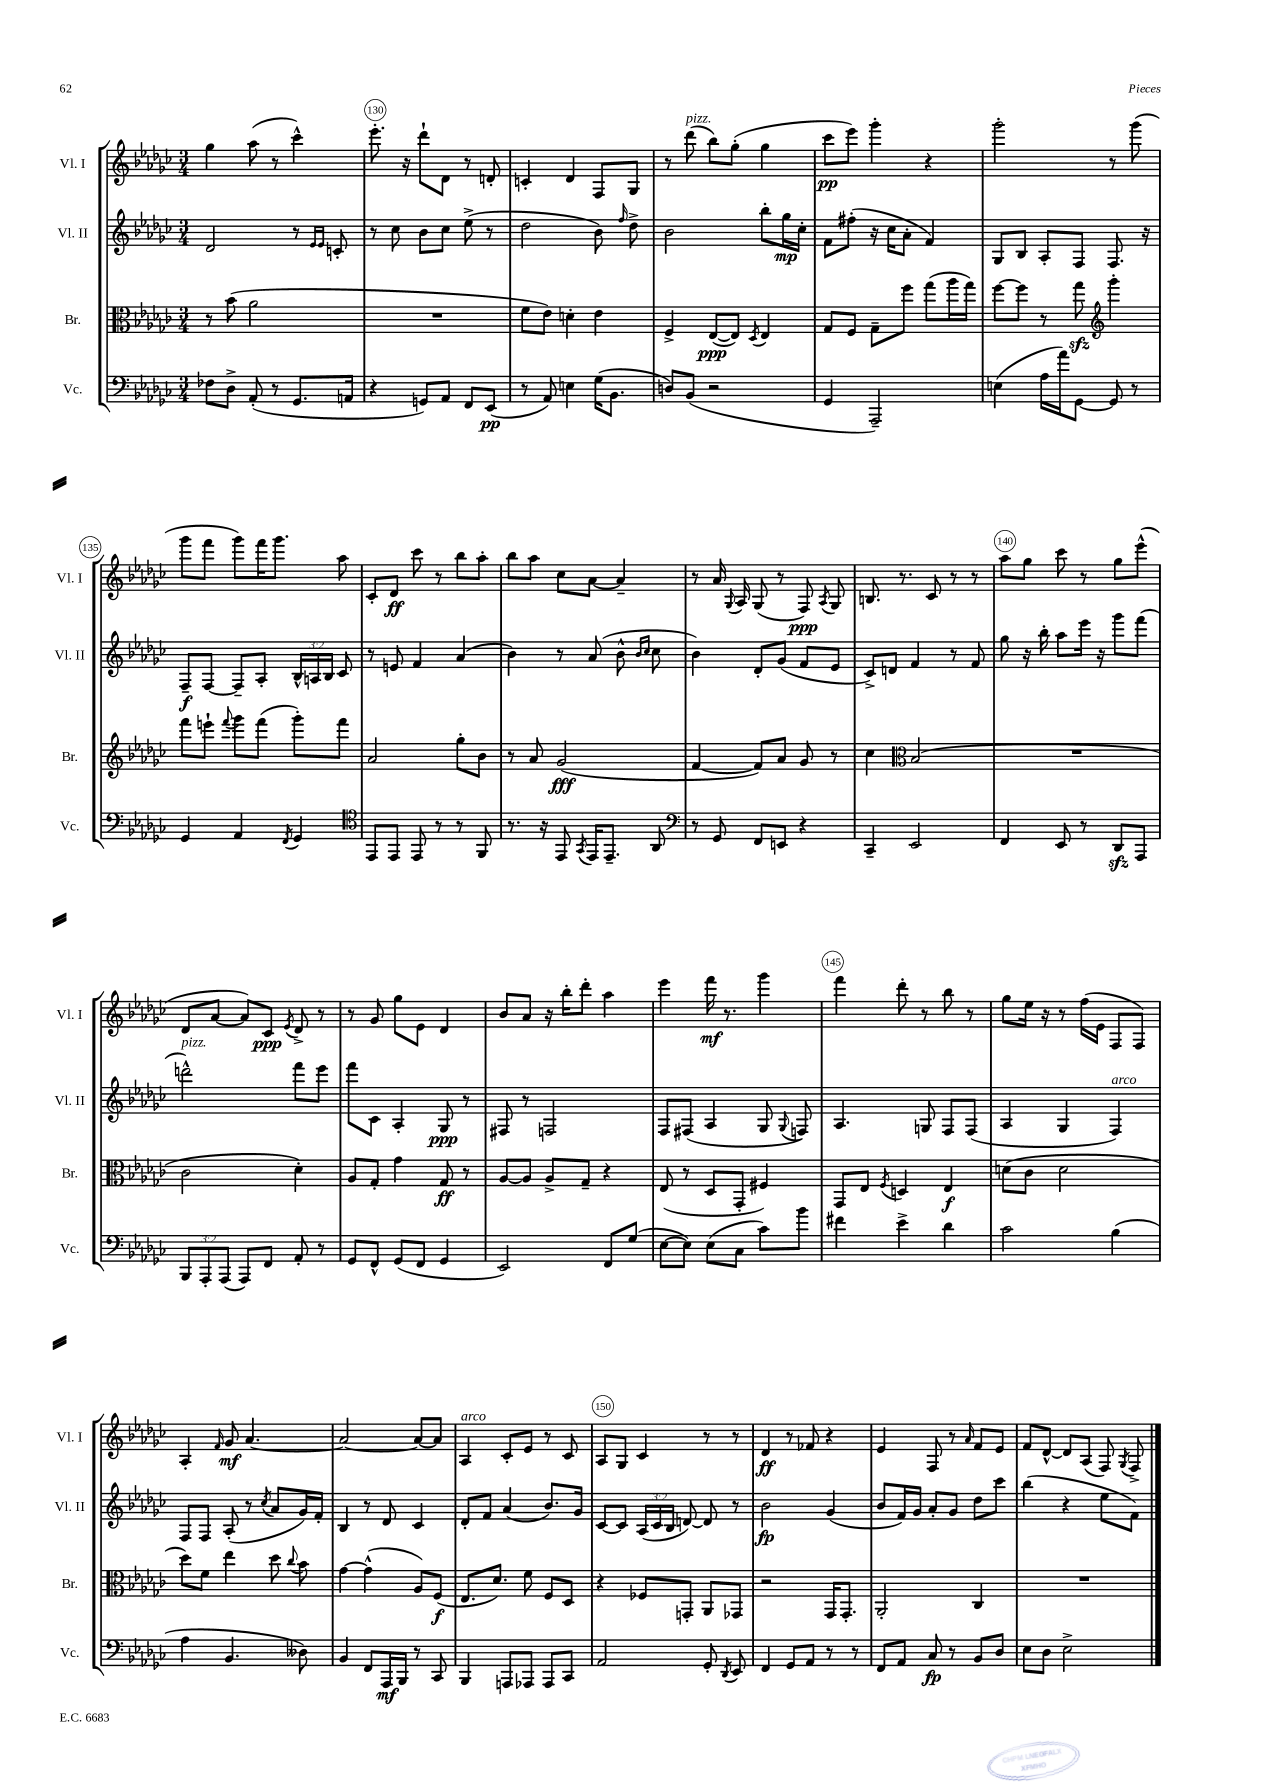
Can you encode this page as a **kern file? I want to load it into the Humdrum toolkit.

**kern	**dynam	**kern	**dynam	**kern	**dynam	**kern	**dynam
*part4	*part4	*part3	*part3	*part2	*part2	*part1	*part1
*staff4	*staff4	*staff3	*staff3	*staff2	*staff2	*staff1	*staff1
*I"Vc.	*	*I"Br.	*	*I"Vl. II	*	*I"Vl. I	*
*I'Vc.	*	*I'Br.	*	*I'Vl. II	*	*I'Vl. I	*
*clefF4	*	*clefC3	*	*clefG2	*	*clefG2	*
*k[b-e-a-d-g-c-]	*	*k[b-e-a-d-g-c-]	*	*k[b-e-a-d-g-c-]	*	*k[b-e-a-d-g-c-]	*
*M3/4	*	*M3/4	*	*M3/4	*	*M3/4	*
=129	=129	=129	=129	=129	=129	=129	=129
8F-X\L	.	8r	.	2d-/	.	4gg-\	.
8D-^\J	.	(8b-\	.	.	.	.	.
(8AA-'/	.	2a-\	.	.	.	(8aa-\	.
8r	.	.	.	.	.	8r	.
8.GG-/L	.	.	.	8r	.	4ccc-^^\)	.
.	.	.	.	16qqe-/LL	.	.	.
.	.	.	.	16qqe-/JJ	.	.	.
.	.	.	.	8cn'/	.	.	.
16AAn/Jk	.	.	.	.	.	.	.
=130	=130	=130	=130	=130	=130	=130	=130
4r	.	2.r	.	8r	.	8.eee-'\	.
.	.	.	.	8cc-\	.	.	.
.	.	.	.	.	.	16r	.
8GGn/L)	.	.	.	8b-\L	.	8ddd-`\L	.
8AA-/J	.	.	.	8cc-\J	.	8d-\J	.
8FF/L	.	.	.	(8ee-^\	.	8r	.
(8EE-/J	pp	.	.	8r	.	8dn'/	.
=131	=131	=131	=131	=131	=131	=131	=131
8r	.	8f\L	.	2dd-\	.	4cn'/	.
8AA-/)	.	8e-\J)	.	.	.	.	.
4En\	.	4dn'\	.	.	.	4d-/	.
(16G-\KL	.	4e-\	.	8b-\)	.	8F/L	.
8.BB-\J	.	.	.	.	.	.	.
.	.	.	.	16qqff/	.	.	.
.	.	.	.	8dd-^\	.	8G-/J	.
=132	=132	=132	=132	=132	=132	=132	=132
8Dn/L)	.	4F^/	.	2b-\	.	8r	.
!	!	!	!	!	!	!LO:TX:a:i:t=pizz.	!
(8BB-/J	.	.	.	.	.	(8ddd-\	.
2r	.	([8E-/L	ppp	.	.	8bb-\L)	.
.	.	8E-/J])	.	.	.	(8gg-'\J	.
.	.	8qD-/	.	.	.	.	.
.	.	4E-/	.	8bb-'\L	.	4gg-\	.
.	.	.	.	16gg-\L	mp	.	.
.	.	.	.	16cc-'\JJ	.	.	.
=133	=133	=133	=133	=133	=133	=133	=133
4GG-/	.	8G-/L	.	8f\L	.	8ccc-\L	pp
.	.	8F/J	.	(8ff#X'\J	.	8eee-\J)	.
2AAA-~/)	.	8G-~\L	.	16r	.	4ggg-'\	.
.	.	.	.	16cc-\KL	.	.	.
.	.	8ff\J	.	8a-'\J	.	.	.
.	.	(8gg-\L	.	4f/)	.	4r	.
.	.	16aa-\L	.	.	.	.	.
.	.	16gg-\JJ)	.	.	.	.	.
=134	=134	=134	=134	=134	=134	=134	=134
(4En\	.	[8ff\L	.	8G-/L	.	2ggg-'\	.
.	.	8ff\J]	.	8B-/J	.	.	.
16A-\LL	.	8r	.	8A-'/L	.	.	.
16a-\J)	.	.	.	.	.	.	.
[8GG-\J	.	8gg-zz\	.	8F/J	.	.	.
*	*	*clefG2	*	*	*	*	*
8GG-/]	.	4ggg-'\	.	8.F/	.	8r	.
8r	.	.	.	.	.	(8ggg-\	.
.	.	.	.	16r	.	.	.
!!LO:LB:g=z
=135	=135	=135	=135	=135	=135	=135	=135
4GG-/	.	8fff\L	.	8F~/L	f	8ggg-\L	.
.	.	8eeen`\J	.	[8F/J	.	8fff\J	.
.	.	8qqfff/	.	.	.	.	.
4AA-/	.	8ggg-\L	.	8F~/L]	.	8ggg-\L)	.
.	.	(8fff\J	.	8A-'/J	.	16fff\K	.
.	.	.	.	.	.	8.ggg-\J	.
8qFF/	.	.	.	.	.	.	.
4GG-/	.	8ggg-'\L)	.	24B-^^/LL	.	.	.
.	.	.	.	24An/	.	.	.
.	.	.	.	24B-/JJ	.	.	.
.	.	8fff\J	.	8c-/	.	8aa-\	.
=136	=136	=136	=136	=136	=136	=136	=136
*clefC4	*	*	*	*	*	*	*
8EE-/L	.	2a-/	.	8r	.	8c-'/L	.
8EE-/J	.	.	.	8en/	.	8d-/J	ff
8EE-/	.	.	.	4f/	.	8ccc-\	.
8r	.	.	.	.	.	8r	.
8r	.	8gg-'\L	.	(4a-/	.	8bb-\L	.
8FF/	.	8b-\J	.	.	.	8aa-'\J	.
=137	=137	=137	=137	=137	=137	=137	=137
8.r	.	8r	.	4b-\)	.	8bb-\L	.
.	.	8a-/	.	.	.	8aa-\J	.
16r	.	.	.	.	.	.	.
8EE-/	.	(2g-/	fff	8r	.	8cc-\L	.
8qGG-/	.	.	.	.	.	.	.
16EE-/KL	.	.	.	(8a-/	.	[8a-\J	.
8.EE-~/J	.	.	.	.	.	.	.
.	.	.	.	8b-^^\	.	4a-~/]	.
.	.	.	.	16qqb-/LL	.	.	.
.	.	.	.	16qqcc-/JJ	.	.	.
8AA-/	.	.	.	8cc-\	.	.	.
=138	=138	=138	=138	=138	=138	=138	=138
*clefF4	*	*	*	*	*	*	*
8r	.	[4f/	.	4b-\)	.	8r	.
8GG-/	.	.	.	.	.	16a-/	.
.	.	.	.	.	.	8qqG-/	.
.	.	.	.	.	.	16A-/	.
8FF/L	.	8f/L])	.	8d-'/L	.	(8G-/	.
8EEn/J	.	8a-/J	.	(8g-/J	.	8r	.
4r	.	8g-/	.	8f/L	.	8F/)	ppp
.	.	.	.	.	.	8qA-/	.
.	.	8r	.	8e-/J	.	8G-/	.
=139	=139	=139	=139	=139	=139	=139	=139
4CC-~/	.	4cc-\	.	8c-^/L)	.	8.Bn/	.
.	.	.	.	8dn/J	.	.	.
.	.	.	.	.	.	8.r	.
*	*	*clefC3	*	*	*	*	*
2EE-/	.	(2B-/	.	4f/	.	.	.
.	.	.	.	.	.	8c-/	.
.	.	.	.	8r	.	8r	.
.	.	.	.	8f/	.	8r	.
=140	=140	=140	=140	=140	=140	=140	=140
4FF/	.	2.r	.	8gg-\	.	8aa-\L	.
.	.	.	.	16r	.	8gg-\J	.
.	.	.	.	16bb-'\	.	.	.
8EE-/	.	.	.	8aa-\L	.	8ccc-\	.
8r	.	.	.	16eee-\Jk	.	8r	.
.	.	.	.	16r	.	.	.
8DD-zz/L	.	.	.	8ggg-\L	.	8gg-\L	.
8AAA-/J	.	.	.	(8fff\J	.	(8eee-^^\J	.
!!LO:LB:g=z
=141	=141	=141	=141	=141	=141	=141	=141
!	!	!	!	!LO:TX:a:i:t=pizz.	!	!	!
12BBB-/L	.	2c-\	.	2dddn^^\)	.	8d-/L	.
12AAA-'/	.	.	.	.	.	.	.
.	.	.	.	.	.	[8a-/J	.
(12AAA-/J	.	.	.	.	.	.	.
8AAA-/L)	.	.	.	.	.	8a-/L])	.
8FF/J	.	.	.	.	.	8c-/J	ppp
.	.	.	.	.	.	8qe-/	.
8AA-'/	.	4d-'\)	.	8fff\L	.	8d-^/	.
8r	.	.	.	8eee-\J	.	8r	.
=142	=142	=142	=142	=142	=142	=142	=142
8GG-/L	.	8A-/L	.	8fff\L	.	8r	.
8FF^^/J	.	8G-'/J	.	8c-\J	.	8g-/	.
(8GG-/L	.	4g-\	.	4A-'/	.	8gg-\L	.
8FF/J	.	.	.	.	.	8e-\J	.
4GG-/	.	8G-/	ff	8G-/	ppp	4d-/	.
.	.	8r	.	8r	.	.	.
=143	=143	=143	=143	=143	=143	=143	=143
2EE-/)	.	[8A-/L	.	8F#X/	.	8b-/L	.
.	.	8A-/J]	.	8r	.	8a-/J	.
.	.	8A-^/L	.	2Fn/	.	16r	.
.	.	.	.	.	.	16bb-'\KL	.
.	.	8G-~/J	.	.	.	8ddd-'\J	.
8FF/L	.	4r	.	.	.	4aa-\	.
(8G-/J	.	.	.	.	.	.	.
=144	=144	=144	=144	=144	=144	=144	=144
[8E-\L	.	(8E-/	.	8F/L	.	4eee-\	.
8E-\J])	.	8r	.	(8F#X/J	.	.	.
(8E-\L	.	8D-/L	.	4A-/	.	16fff\	mf
.	.	.	.	.	.	8.r	.
8C-\J	.	8GG-'/J	.	.	.	.	.
8c-\L)	.	4F#X/)	.	8G-/	.	4ggg-\	.
.	.	.	.	8qqG-/	.	.	.
8b-\J	.	.	.	8Fn/)	.	.	.
=145	=145	=145	=145	=145	=145	=145	=145
4f#X\	.	8GG-/L	.	4.A-/	.	4fff\	.
.	.	8E-/J	.	.	.	.	.
.	.	8qF/	.	.	.	.	.
4e-^\	.	4Dn/	.	.	.	8ddd-'\	.
.	.	.	.	8Gn/	.	8r	.
4d-\	.	4E-/	f	8F/L	.	8bb-\	.
.	.	.	.	(8F/J	.	8r	.
=146	=146	=146	=146	=146	=146	=146	=146
2c-\	.	(8dn\L	.	4A-/	.	8gg-\L	.
.	.	8c-\J	.	.	.	16ee-\Jk	.
.	.	.	.	.	.	16r	.
.	.	2d\	.	4G-/	.	8r	.
.	.	.	.	.	.	(16ff\LL	.
.	.	.	.	.	.	16e-\JJ	.
!	!	!	!	!LO:TX:a:i:t=arco	!	!	!
(4B-\	.	.	.	4F/)	.	8F/L	.
.	.	.	.	.	.	8F/J)	.
!!LO:LB:g=z
=147	=147	=147	=147	=147	=147	=147	=147
4A-\	.	8dd-\L)	.	8F/L	.	4A-'/	.
.	.	8f\J	.	8F/J	.	.	.
.	.	.	.	.	.	16qqf/	.
4.BB-/	.	4ee-\	.	(8A-'/	.	8g-/	mf
.	.	.	.	8r	.	[4.a-/	.
.	.	.	.	8qcc-/	.	.	.
.	.	8dd-\	.	8a-/L	.	.	.
.	.	8qqcc-/	.	.	.	.	.
8D--X\)	.	8b-\	.	16g-/L)	.	.	.
.	.	.	.	16f'/JJ	.	.	.
=148	=148	=148	=148	=148	=148	=148	=148
4BB-/	.	[4g-\	.	4B-/	.	2a-/_	.
8FF/L	.	(4g-^^\]	.	8r	.	.	.
16AAA-/L	mf	.	.	8d-/	.	.	.
16BBB-/JJ	.	.	.	.	.	.	.
8r	.	8A-/L)	.	4c-/	.	8a-/L_	.
8CC-/	.	(8F/J	f	.	.	8a-/J]	.
=149	=149	=149	=149	=149	=149	=149	=149
!	!	!	!	!	!	!LO:TX:a:i:t=arco	!
4BBB-/	.	8.E-/L	.	8d-'/L	.	4A-/	.
.	.	.	.	8f/J	.	.	.
.	.	8.d-/J)	.	.	.	.	.
8AAAn/L	.	.	.	(4a-/	.	8c-'/L	.
8AAA-X/J	.	8f\	.	.	.	8e-/J	.
8AAA-/L	.	8F/L	.	8.b-/L)	.	8r	.
8CC-/J	.	8D-/J	.	.	.	8c-/	.
.	.	.	.	16g-/Jk	.	.	.
=150	=150	=150	=150	=150	=150	=150	=150
2AA-/	.	4r	.	[8c-/L	.	8A-/L	.
.	.	.	.	8c-/J]	.	8G-/J	.
.	.	8F-X/L	.	(24A-/LL	.	4c-/	.
.	.	.	.	24c-/	.	.	.
.	.	.	.	24B-/JJ	.	.	.
.	.	8GGn'/J	.	[8dn/)	.	.	.
8GG-'/	.	8AA-/L	.	8d/]	.	8r	.
8qDD-/	.	.	.	.	.	.	.
8EE-/	.	8GG-X/J	.	8r	.	8r	.
=151	=151	=151	=151	=151	=151	=151	=151
4FF/	.	2r	.	2b-\	fp	4d-/	ff
8GG-/L	.	.	.	.	.	8r	.
8AA-/J	.	.	.	.	.	8f-X/	.
8r	.	16GG-/KL	.	(4g-/	.	4r	.
.	.	8.GG-'/J	.	.	.	.	.
8r	.	.	.	.	.	.	.
=152	=152	=152	=152	=152	=152	=152	=152
8FF/L	.	2AA-'/	.	8b-/L	.	4e-/	.
8AA-/J	.	.	.	16f/L)	.	.	.
.	.	.	.	16g-/JJ	.	.	.
8C-/	fp	.	.	8a-'/L	.	8F/	.
8r	.	.	.	8g-/J	.	8r	.
.	.	.	.	.	.	16qqa-/	.
8BB-/L	.	4C-/	.	8dd-\L	.	8f/L	.
8D-/J	.	.	.	8ccc-\J	.	8e-/J	.
=153	=153	=153	=153	=153	=153	=153	=153
8E-\L	.	2.r	.	(4bb-\	.	8f/L	.
8D-\J	.	.	.	.	.	[8d-^^/J	.
2E-^\	.	.	.	4r	.	8d-/L]	.
.	.	.	.	.	.	(8A-/J	.
.	.	.	.	8ee-\L	.	8F/)	.
.	.	.	.	.	.	8qG-/	.
.	.	.	.	8f\J)	.	8F^/	.
==	==	==	==	==	==	==	==
*-	*-	*-	*-	*-	*-	*-	*-
